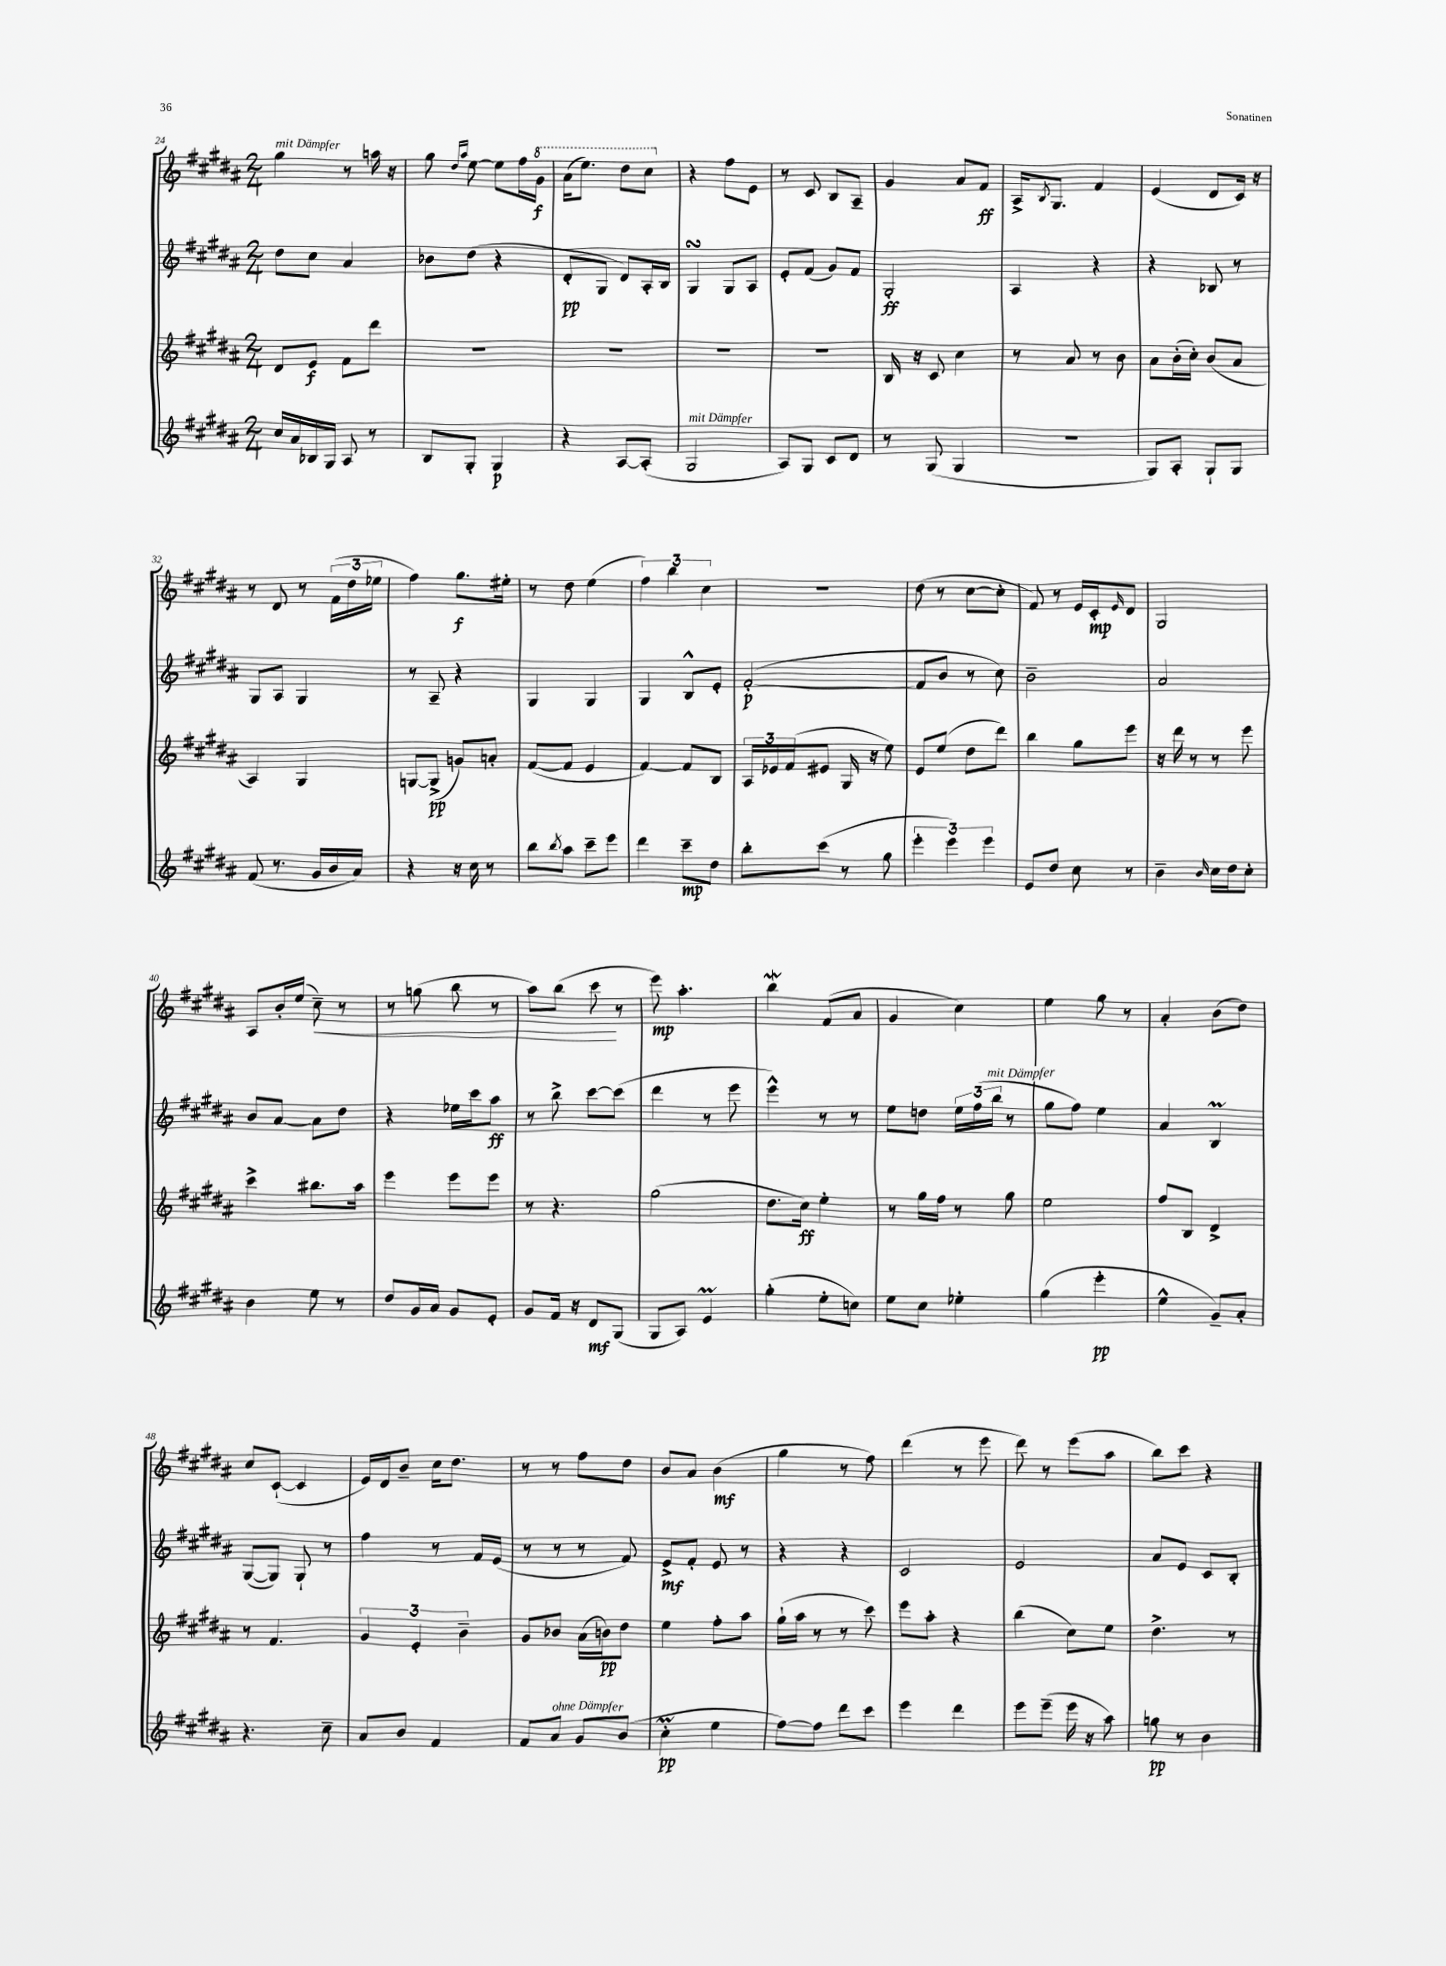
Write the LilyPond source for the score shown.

<<
\new StaffGroup <<
\new Staff = "s0" {
    \clef treble \key b \major \numericTimeSignature \time 2/4
    gis''4^\markup { \italic "mit Dämpfer" } r8 a''16 r16 |
    gis''8 \grace { dis''16 ais''16 } e''8~ e''8 fis''16 \ottava #1 gis''16\f |
    ais''16( e'''8.) dis'''8 cis'''8 \ottava #0 |
    r4 fis''8 e'8 |
    r8 cis'8 b8 ais8-- |
    gis'4 ais'8 fis'8\ff |
    ais16-> \acciaccatura { b8 } gis8. fis'4 |
    e'4( dis'8 cis'16) r16 |
    r8 dis'8 r8 \tuplet 3/2 { fis'16( dis''16 ees''16 } |
    fis''4) gis''8.\f eis''16-. |
    r8 dis''8 e''4( |
    \tuplet 3/2 { fis''4) b''4 cis''4 } |
    R2 |
    dis''8( r8 cis''8~ cis''8-. |
    fis'8) r8 e'16 cis'16-.\mp \grace { e'16 } dis'8 |
    gis2 |
    ais8 b'16-. e''16( cis''8--\<) r8 |
    r8 g''8( b''8 r8 |
    ais''8) b''8( cis'''8\! r8 |
    e'''8\mp) ais''4.-. |
    b''4\mordent fis'8( ais'8 |
    gis'4 cis''4) |
    e''4 gis''8 r8 |
    ais'4-. b'8( dis''8) |
    cis''8 cis'8~-!( cis'4 |
    e'16) dis'16 b'8-- cis''16 dis''8. |
    r8 r8 fis''8 dis''8 |
    b'8 ais'8 b'4\mf( |
    gis''4 r8 fis''8) |
    dis'''4( r8 e'''8 |
    dis'''8) r8 e'''8( ais''8 |
    b''8) cis'''8 r4 \bar "|." |
}
\new Staff = "s1" {
    \clef treble \key b \major \numericTimeSignature \time 2/4
    dis''8 cis''8 ais'4 |
    bes'8 dis''8( r4 |
    dis'8-.\pp gis8 dis'8) ais16-. b16 |
    gis4\turn gis8 ais8 |
    e'8-. fis'8( gis'8) fis'8 |
    gis2-.\ff |
    ais4 r4 |
    r4 bes8 r8 |
    gis8 ais8 gis4 |
    r8 ais8-- r4 |
    gis4 gis4 |
    gis4 b8-^ e'8-. |
    fis'2~-.\p( |
    fis'8 b'8 r8 cis''8) |
    b'2-- |
    ais'2 |
    b'8 ais'8~ ais'8 dis''8 |
    r4 ees''16 cis'''16 ais''8\ff |
    r8 b''8-> cis'''8~ cis'''8( |
    dis'''4 r8 e'''8 |
    e'''4-^) r8 r8 |
    e''8 d''8 \tuplet 3/2 { e''16 fis''16( b''16^\markup { \italic "mit Dämpfer" } } r8 |
    gis''8 fis''8) e''4 |
    ais'4 b4\prall |
    gis8~( gis8) gis8-! r8 |
    fis''4 r8 fis'16 e'16( |
    r8 r8 r8 fis'8) |
    e'8->\mf fis'8-. e'8 r8 |
    r4 r4 |
    cis'2 |
    e'2 |
    ais'8 e'8 cis'8 b8-. \bar "|." |
}
\new Staff = "s2" {
    \clef treble \key b \major \numericTimeSignature \time 2/4
    dis'8 e'8\f fis'8 dis'''8 |
    R2 |
    R2 |
    R2 |
    R2 |
    b16 r16 cis'8 cis''4 |
    r8 ais'8 r8 b'8 |
    ais'8 b'16-.( cis''16-.) b'8( ais'8 |
    ais4) gis4 |
    g8~ g8->\pp( g'8) a'8-. |
    fis'8~( fis'8 e'4 |
    fis'4~) fis'8 b8 |
    \tuplet 3/2 { ais16 ees'16 fis'16( } eis'8 gis16 r16 e''8) |
    e'8 e''8( dis''8 dis'''8) |
    b''4 gis''8 e'''8 |
    r16 dis'''16 r8 r8 e'''8 |
    cis'''4-> bis''8. ais''16 |
    e'''4 e'''8 e'''8 |
    r8 r4. |
    gis''2( |
    dis''8. cis''16\ff) e''4-. |
    r8 gis''16 fis''16 r8 gis''8 |
    e''2 |
    fis''8 b8 dis'4-> |
    r8 fis'4. |
    \tuplet 3/2 { gis'4 e'4-. b'4-- } |
    gis'8 bes'8 ais'16( b'16\pp) dis''8 |
    e''4 fis''8-. ais''8 |
    gis''16-!( ais''16 r8 r8 cis'''8) |
    e'''8 ais''8-. r4 |
    b''4( cis''8) e''8 |
    dis''4.-> r8 \bar "|." |
}
\new Staff = "s3" {
    \clef treble \key b \major \numericTimeSignature \time 2/4
    cis''16 ais'16 bes16 gis16 ais8 r8 |
    b8 gis8-. gis4\p |
    r4 ais8~ ais8-.( |
    gis2^\markup { \italic "mit Dämpfer" } |
    ais8) gis8 cis'8 dis'8 |
    r8 gis8( gis4 |
    R2 |
    gis8) ais8-. gis8-! gis8 |
    fis'8( r8. gis'16 b'16 ais'16) |
    r4 r16 cis''16 r8 |
    b''8 \acciaccatura { b''8 } ais''8 cis'''8-- e'''8 |
    dis'''4 cis'''8--\mp dis''8 |
    b''8-. cis'''8( r8 gis''8 |
    \tuplet 3/2 { e'''4-. e'''4) e'''4 } |
    e'8 dis''8 cis''8 r8 |
    b'4-- \grace { b'16 } cis''16 dis''16 cis''8-. |
    b'4 e''8 r8 |
    dis''8 gis'16 ais'16 gis'8 e'8-. |
    gis'8 fis'16 r16 dis'8\mf gis8( |
    gis8 ais8) e'4\prall |
    gis''4-.( e''8-. c''8) |
    e''8 cis''8 ees''4-. |
    gis''4( e'''4-.\pp |
    e''4-^ gis'8--) ais'8-. |
    r4. cis''8-- |
    ais'8 b'8 fis'4 |
    fis'8 ais'8^\markup { \italic "ohne Dämpfer" } gis'8 b'8( |
    cis''4-.\prall\pp e''4 |
    fis''8~) fis''8 dis'''8 cis'''8 |
    e'''4 dis'''4 |
    e'''8 e'''8--( e'''16 r16 ais''8) |
    g''8\pp r8 b'4 \bar "|." |
}
>>
>>
\layout { \context { \Score currentBarNumber = #24 } }
